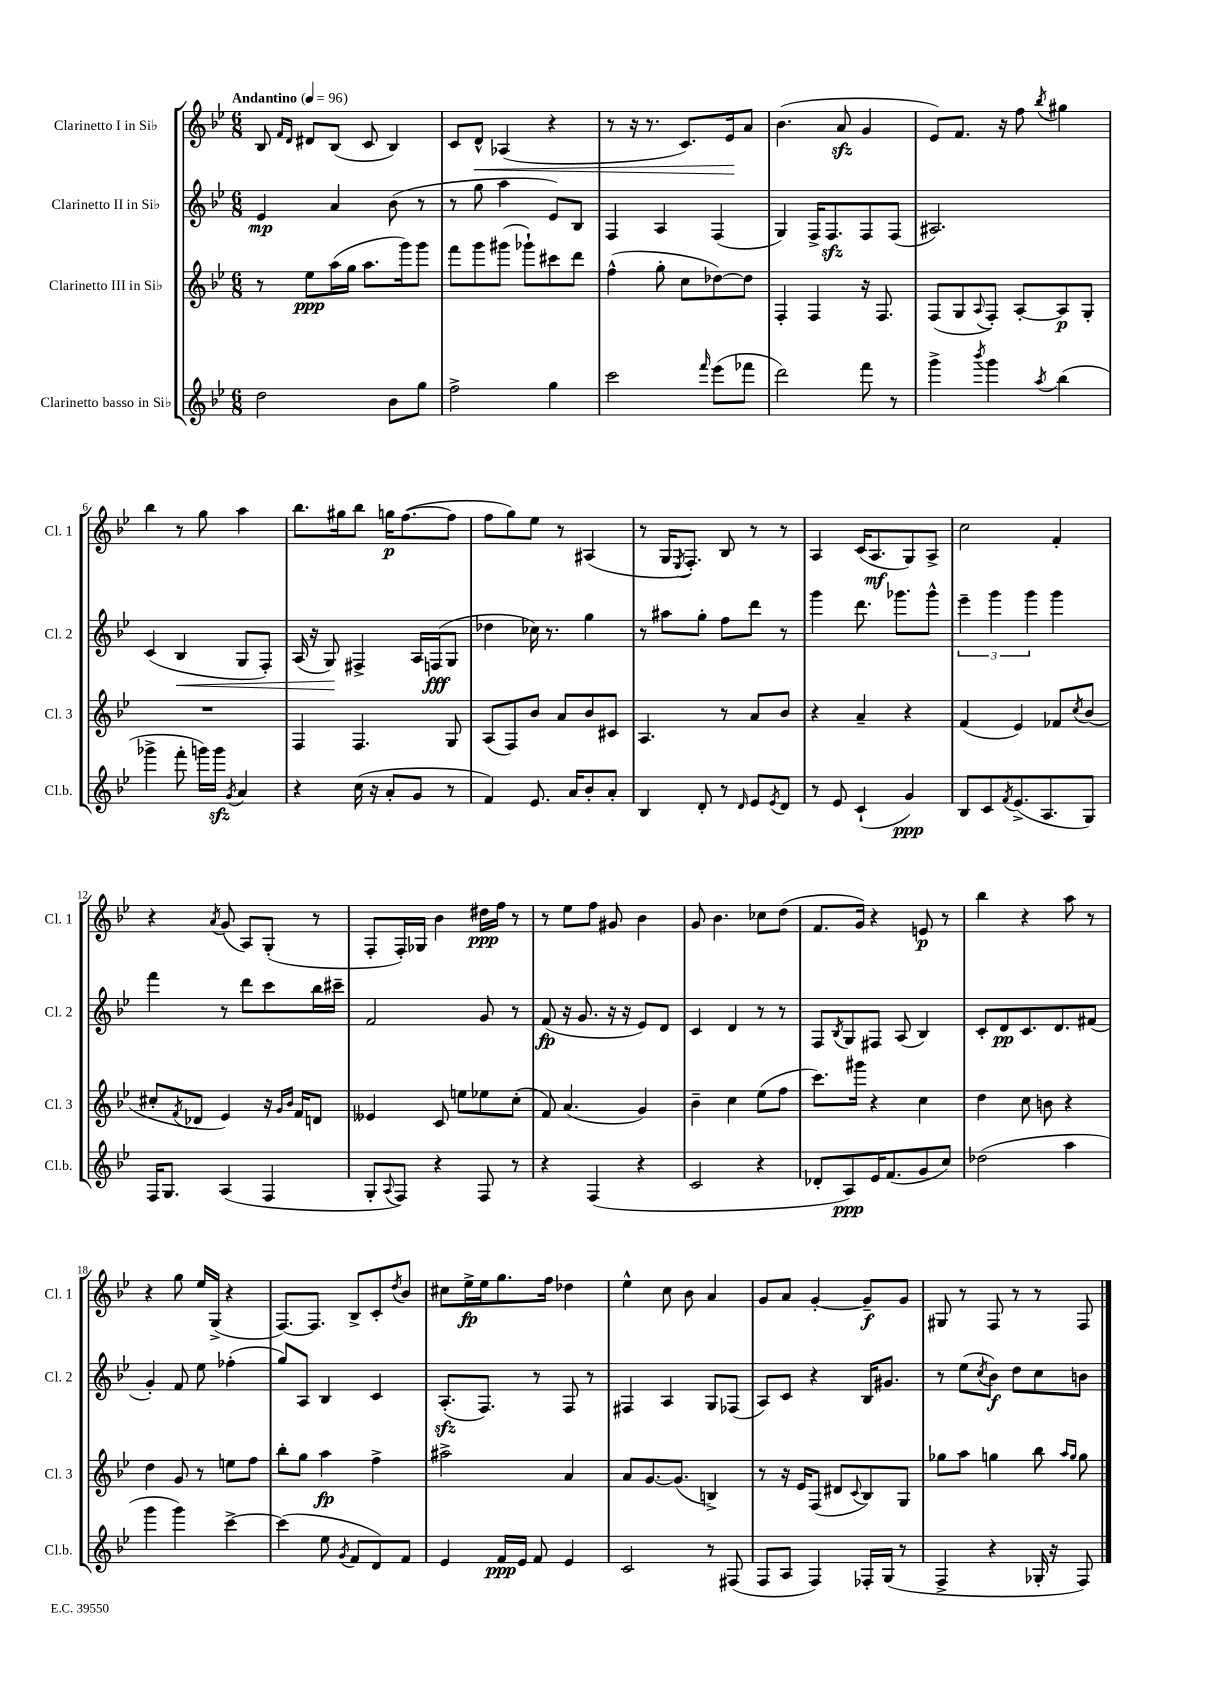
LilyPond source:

<<
\new StaffGroup <<
\new Staff = "s0" \with { instrumentName = "Clarinetto I in Sib" shortInstrumentName = "Cl. 1" } {
    \clef treble \key bes \major \numericTimeSignature \time 6/8 \tempo "Andantino" 4 = 96
    bes8 \grace { f'16 d'16 } dis'8 bes8( c'8 bes4) |
    c'8 d'8-^\< aes4( r4 |
    r8 r16 r8. c'8.) ees'16\! a'8 |
    bes'4.( a'8\sfz g'4 |
    ees'8) f'8. r16 f''8 \acciaccatura { bes''8 } gis''4 |
    bes''4 r8 g''8 a''4 |
    bes''8. gis''16 bes''8 g''16\p f''8.~( f''8 |
    f''8 g''8) ees''8 r8 ais4( |
    r8 g16 \acciaccatura { ees8 } f8.-.) bes8 r8 r8 |
    a4 c'16( a8.\mf g8) a8-> |
    c''2 f'4-. |
    r4 \acciaccatura { a'8 } g'8( a8) g8-.( r8 |
    f8-. f16-.) ges16 bes'4 dis''16\ppp f''16 r8 |
    r8 ees''8 f''8 gis'8 bes'4 |
    g'8 bes'4. ces''8 d''8( |
    f'8. g'16) r4 e'8\p r8 |
    bes''4 r4 a''8 r8 |
    r4 g''8 ees''16 g16->( r4 |
    f8.~) f8. bes8-> c'8-. \acciaccatura { d''8 } bes'8 |
    cis''8 ees''16->\fp ees''16 g''8. f''16 des''4 |
    ees''4-^ c''8 bes'8 a'4 |
    g'8 a'8 g'4~-. g'8--\f g'8 |
    gis8 r8 f8 r8 r8 f8 \bar "|." |
}
\new Staff = "s1" \with { instrumentName = "Clarinetto II in Sib" shortInstrumentName = "Cl. 2" } {
    \clef treble \key bes \major \numericTimeSignature \time 6/8
    ees'4\mp a'4 bes'8( r8 |
    r8 g''8 a''4 ees'8) bes8 |
    f4 a4 f4( |
    g4) f16-> f8.\sfz f8 f8( |
    ais2.) |
    c'4( bes4\< g8 f8-.) |
    a16( r16 g8\!) fis4-> a16 f16\fff( g8 |
    des''4 ces''16) r8. g''4 |
    r8 ais''8 g''8-. f''8 d'''8 r8 |
    g'''4 d'''8. ges'''8. ges'''8-^ |
    \tuplet 3/2 { ees'''4-- g'''4 g'''4 } g'''4 |
    f'''4 r8 d'''8 c'''8 bes''16 cis'''16-- |
    f'2 g'8 r8 |
    f'8\fp( r16 g'8. r16 r16 ees'8) d'8 |
    c'4 d'4 r8 r8 |
    f8 \acciaccatura { bes8 } g8 fis8 a8( bes4) |
    c'8-. d'8\pp c'8. d'8. fis'8( |
    g'4-.) f'8 ees''8 fes''4-.( |
    g''8) a8 bes4 c'4 |
    a8.-.\sfz( f8.) r8 f8 r8 |
    fis4 a4 g8 fes8( |
    a8) c'8 r4 bes16 gis'8. |
    r8 ees''8( \acciaccatura { c''8 } bes'8\f) d''8 c''8 b'8 \bar "|." |
}
\new Staff = "s2" \with { instrumentName = "Clarinetto III in Sib" shortInstrumentName = "Cl. 3" } {
    \clef treble \key bes \major \numericTimeSignature \time 6/8
    r8 ees''8\ppp a''16( g''16 a''8. g'''16) g'''8 |
    f'''8 g'''8 gis'''8( ges'''8-!) cis'''8 d'''8 |
    f''4-^( g''8-. c''8 des''8~) des''8 |
    f4-. f4 r16 f8. |
    f8( g8 \appoggiatura { a8 } f8-.) a8~-. a8\p g8-. |
    R2. |
    f4 f4. g8 |
    a8( f8) bes'8 a'8 bes'8 cis'8 |
    a4. r8 a'8 bes'8 |
    r4 a'4-- r4 |
    f'4( ees'4) fes'8 \acciaccatura { c''8 } bes'8( |
    cis''8-. \acciaccatura { f'8 } des'8 ees'4) r16 \grace { g'16 bes'16 } f'16 d'8 |
    eeses'4 c'8 e''8 ees''8 c''8-.( |
    f'8) a'4.( g'4) |
    bes'4-- c''4 ees''8( f''8 |
    c'''8.) gis'''16 r4 c''4 |
    d''4 c''8 b'8 r4 |
    d''4 g'8 r8 e''8 f''8 |
    bes''8-. g''8 a''4\fp f''4-> |
    ais''2-> a'4 |
    a'8 g'8.~ g'8.( b4->) |
    r8 r16 ees'16 f8( dis'8 \appoggiatura { c'8 } bes8) g8 |
    ges''8 a''8 g''4 bes''8 \grace { a''16 g''16 } g''8 \bar "|." |
}
\new Staff = "s3" \with { instrumentName = "Clarinetto basso in Sib" shortInstrumentName = "Cl.b." } {
    \clef treble \key bes \major \numericTimeSignature \time 6/8
    d''2 bes'8 g''8 |
    f''2-> g''4 |
    c'''2 \grace { f'''16 } ees'''8( fes'''8 |
    d'''2) f'''8 r8 |
    g'''4-> \acciaccatura { bes'''8 } g'''4 \acciaccatura { a''8 } bes''4( |
    ges'''4-> f'''8-. g'''16) g'''16\sfz \acciaccatura { g'8 } a'4 |
    r4 c''16( r16 a'8-. g'8 r8 |
    f'4) ees'8. a'16 bes'8-. a'8-. |
    bes4 d'8-. r8 \grace { d'16 } ees'8 \acciaccatura { ees'8 } d'8 |
    r8 ees'8 c'4-!( g'4\ppp) |
    bes8 c'8 \acciaccatura { f'8 } ees'8.->( a8. g8) |
    f16 g8. a4( f4 |
    g8-. \appoggiatura { a8 } f8) r4 f8 r8 |
    r4 f4( r4 |
    c'2 r4 |
    des'8-. a8\ppp) ees'16 f'8.( g'8 c''8) |
    des''2( a''4 |
    g'''4 g'''4) c'''4~-> |
    c'''4( ees''8 \acciaccatura { g'8 } f'8 d'8) f'8 |
    ees'4 f'16\ppp ees'16 f'8 ees'4 |
    c'2 r8 fis8( |
    f8 a8 f4) fes16-. g16( r8 |
    f4-> r4 ges16-. r16 f8) \bar "|." |
}
>>
>>
